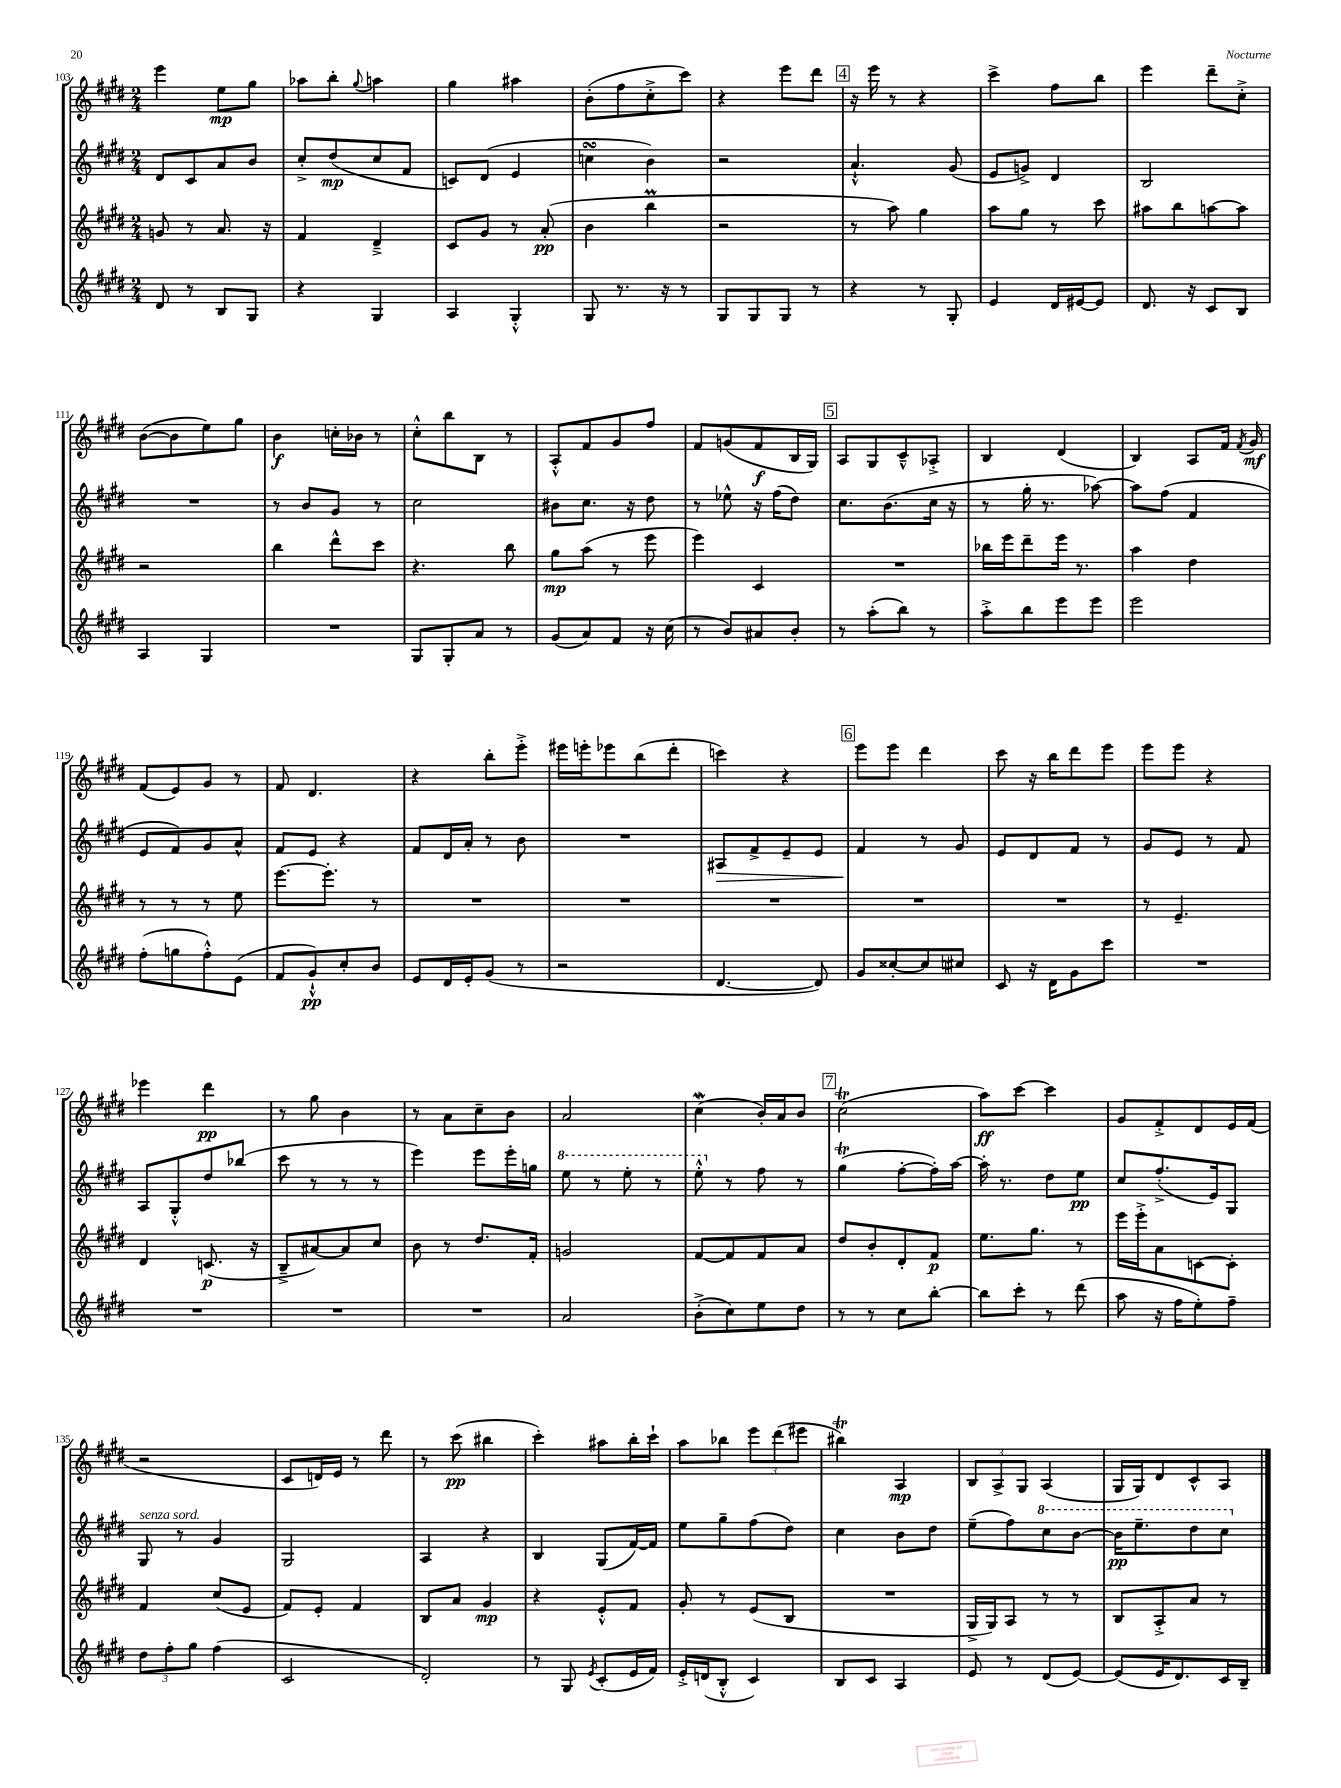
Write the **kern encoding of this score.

**kern	**kern	**kern	**kern
*staff4	*staff3	*staff2	*staff1
*clefG2	*clefG2	*clefG2	*clefG2
*k[f#c#g#d#]	*k[f#c#g#d#]	*k[f#c#g#d#]	*k[f#c#g#d#]
*M2/4	*M2/4	*M2/4	*M2/4
8d#	8g	8d#	4eee
8r	8r	8c#	.
8B	8.a	8a	8ee
8G#	.	8b	8gg#
.	16r	.	.
=	=	=	=
4r	4f#	8cc#'^	8aa-
.	.	(8dd#	8bb'
.	.	.	8qqgg#
4G#	4d#~^	8cc#	4aa
.	.	8f#	.
=	=	=	=
4A	8c#	8c)	4gg#
.	8g#	(8d#	.
4G#'^^	8r	4e	4aa#
.	(8a'	.	.
=	=	=	=
8G#	4b	4cc	(8b'
8.r	.	.	8ff#
.	4bb	4b)	8cc#'^
16r	.	.	.
8r	.	.	8ccc#)
=	=	=	=
8G#	2r	2r	4r
8G#	.	.	.
8G#	.	.	8eee
8r	.	.	8ddd#
=	=	=	=
4r	8r	4.a`^^	16r
.	.	.	16eee
.	8aa)	.	8r
8r	4gg#	.	4r
8G#'	.	(8g#	.
=	=	=	=
4e	8aa	8e	4ccc#^
.	8gg#	8g^)	.
16d#	8r	4d#	8ff#
[16e#	.	.	.
8e#]	8ccc#	.	8bb
=	=	=	=
8.d#	8aa#	2B	4eee
.	8bb	.	.
16r	.	.	.
8c#	[8aa	.	8ddd#~
8B	8aa]	.	8cc#'^
=	=	=	=
4A	2r	2r	([8b
.	.	.	8b]
4G#	.	.	8ee)
.	.	.	8gg#
=	=	=	=
2r	4bb	8r	4b
.	.	8b	.
.	8ddd#^^	8g#	16cc'
.	.	.	16b-
.	8ccc#	8r	8r
=	=	=	=
8G#	4.r	2cc#	8cc#'^^
8G#'	.	.	8bb
8a	.	.	8B
8r	8bb	.	8r
=	=	=	=
(8g#	8gg#	8b#	8A'^^
8a)	(8aa	8.cc#	8f#
8f#	8r	.	8g#
.	.	16r	.
16r	8eee	8dd#	8ff#
(16cc#	.	.	.
=	=	=	=
8r	4eee)	8r	8f#
8b)	.	8ee-^^	(8g
8a#	4c#	16r	8f#
.	.	(16ff#	.
8b'	.	8dd#)	16B
.	.	.	16G#)
=	=	=	=
8r	2r	8.cc#	8A
(8aa'	.	.	8G#
.	.	(8.b	.
8bb)	.	.	8c#~^^
8r	.	16cc#	8A-'^
.	.	16r	.
=	=	=	=
8aa'^	16bb-	8r	4B
.	16eee	.	.
8bb	8ddd#~	16gg#'	.
.	.	8.r	.
8eee	16eee	.	(4d#
.	8.r	.	.
8eee	.	[8aa-)	.
=	=	=	=
2eee	4aa	8aa-]	4B)
.	.	(8ff#	.
.	4dd#	4f#	8A
.	.	.	16f#
.	.	.	8qf#
.	.	.	16g#
=	=	=	=
(8ff#'	8r	8e	(8f#
8gg	8r	8f#)	8e)
8ff#'^^)	8r	8g#	8g#
(8e	8ee	8a^^	8r
=	=	=	=
8f#	[8.eee	8f#	8f#
8g#`^^)	.	8e	4.d#
.	8.eee']	.	.
8cc#'	.	4r	.
8b	8r	.	.
=	=	=	=
8e	2r	8f#	4r
16d#	.	16d#	.
16e'	.	16a'	.
(8g#	.	8r	8bb'
8r	.	8b	8eee'^
=	=	=	=
2r	2r	2r	16eee#
.	.	.	16eee'
.	.	.	8eee-
.	.	.	(8bb
.	.	.	8ddd#'
=	=	=	=
[4.d#	2r	8A#	4ccc)
.	.	8f#^	.
.	.	8e~	4r
8d#])	.	8e	.
=	=	=	=
8g#	2r	4f#	8eee
[8cc##'	.	.	8eee
8cc##]	.	8r	4ddd#
8cc#	.	8g#	.
=	=	=	=
8c#	2r	8e	8ccc#
16r	.	8d#	16r
16d#	.	.	16bb
8g#	.	8f#	8ddd#
8ccc#	.	8r	8eee
=	=	=	=
2r	8r	8g#	8eee
.	4.e~	8e	8eee
.	.	8r	4r
.	.	8f#	.
=	=	=	=
2r	4d#	8A	4eee-
.	.	8G#'^^	.
.	(8.c	8dd#	4ddd#
.	.	(8bb-	.
.	16r	.	.
=	=	=	=
2r	8B~^	8ccc#	8r
.	[8a#)	8r	8gg#
.	8a#]	8r	4b
.	8cc#	8r	.
=	=	=	=
2r	8b	4eee)	8r
.	8r	.	8a
.	8.dd#	8eee	8cc#~
.	.	16eee'	8b
.	16f#'	16gg	.
=	=	=	=
2a	2g	8eee	2a
.	.	8r	.
.	.	8eee'	.
.	.	8r	.
=	=	=	=
(8b'^	[8f#	8eee'^^	(4cc#
8cc#)	8f#]	8r	.
8ee	8f#	8ff#	16b')
.	.	.	16a
8dd#	8a	8r	8b
=	=	=	=
8r	8dd#	(4gg#	(2cc#
8r	8b'	.	.
8cc#	8d#'	[8ff#'	.
[8bb'	8f#	16ff#'])	.
.	.	[16aa	.
=	=	=	=
8bb]	8.ee	16aa']	8aa)
.	.	8.r	.
8ccc#'	.	.	[8ccc#
.	8.gg#	.	.
8r	.	8dd#	4ccc#]
(8ddd#	8r	8ee	.
=	=	=	=
8aa	16eee	8cc#	8g#
.	16eee'^	.	.
16r	8a	(8.ff#'^	8f#'^
16ff#	.	.	.
8ee')	[8c	.	8d#
.	.	16e)	.
8ff#~	8c']	8G#	16e
.	.	.	(16f#
=	=	=	=
12dd#	4f#	8G#	2r
12ff#'	.	.	.
.	.	8r	.
12gg#	.	.	.
(4ff#	(8cc#	4g#	.
.	8e	.	.
=	=	=	=
2c#	8f#)	2G#	8c#
.	8e'	.	16d)
.	.	.	16e
.	4f#	.	8r
.	.	.	8ddd#
=	=	=	=
2d#')	8B	4A	8r
.	8a	.	(8ccc#
.	4g#	4r	4bb#
=	=	=	=
8r	4r	4B	4ccc#')
8G#	.	.	.
8qe	.	.	.
(8c#'	8e'^^	(8G#	8aa#
16e	8f#	[16f#)	16bb'
16f#)	.	16f#]	16ccc#`
=	=	=	=
16e'^	8g#'	8ee	8aa
(16d	.	.	.
8B'^^	8r	8gg#~	8bb-
4c#)	(8e	(8ff#	12eee
.	.	.	(12ddd#
.	8B	8dd#)	.
.	.	.	12eee#
=	=	=	=
8B	2r	4cc#	4bb#)
8c#	.	.	.
4A	.	8b	4A
.	.	8dd#	.
=	=	=	=
8e	16G#^	(8ee~	12B
.	16G#)	.	.
.	.	.	12A^
8r	8A	8ff#)	.
.	.	.	12G#
(8d#	8r	8ccc#	(4A
[8e)	8r	[8bb	.
=	=	=	=
(8e]	8B	16bb]	16G#
.	.	8.eee~	16G#)
16e	8A'^	.	8d#
8.d#)	.	.	.
.	8a	8ddd#	8c#^^
16c#	8r	8ccc#	8A
16B~	.	.	.
==	==	==	==
*-	*-	*-	*-
